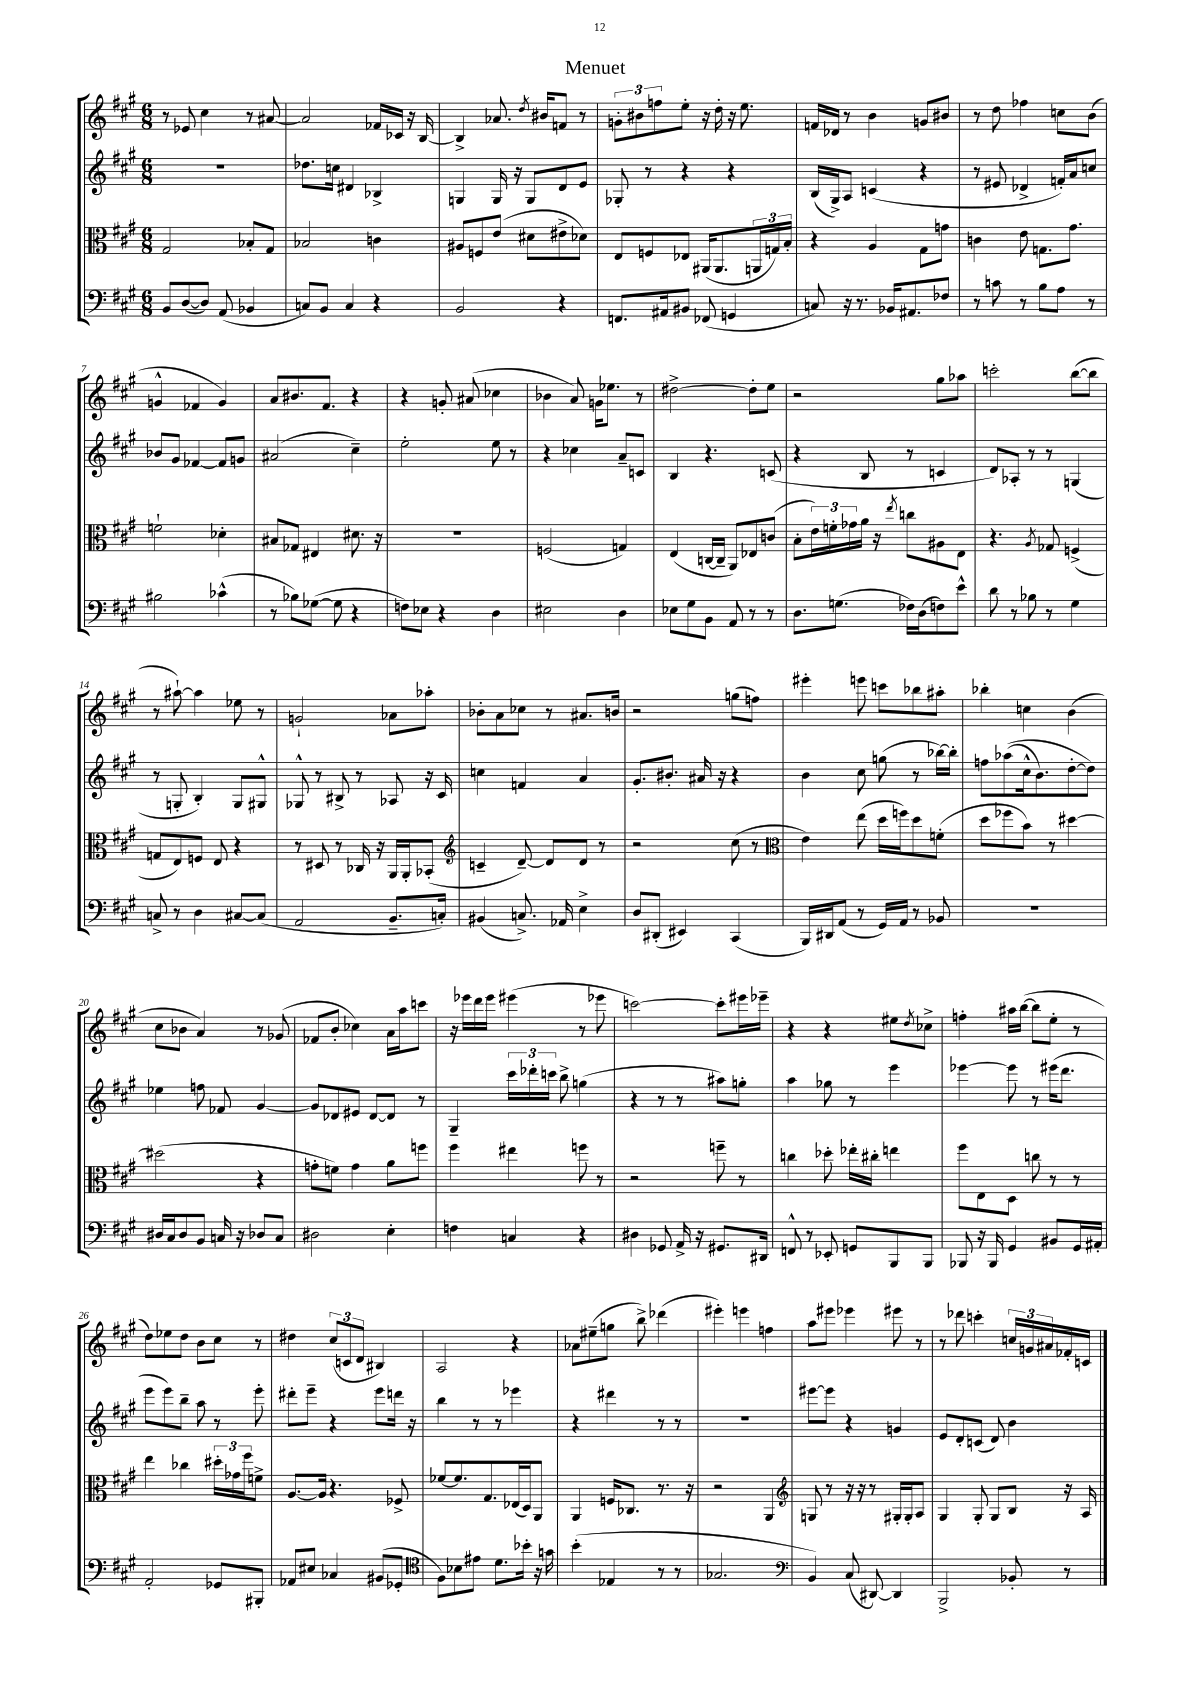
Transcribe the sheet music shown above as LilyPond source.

\header { title = "Menuet" }
<<
\new StaffGroup <<
\new Staff = "s0" {
    \clef treble \key a \major \numericTimeSignature \time 6/8
    r8 ees'8 cis''4 r8 ais'8~ |
    ais'2 fes'16 ces'16 r16 b16~ |
    b4-> aes'8. \acciaccatura { d''8 } bis'16 f'8 r8 |
    \tuplet 3/2 { g'8-. bis'8 f''8 } e''8-. r16 d''16-. r16 e''8. |
    f'16 des'16 r8 b'4 g'8 bis'8 |
    r8 d''8 fes''4 c''8 b'8( |
    g'4-^ fes'4 g'4) |
    a'8 bis'8. fis'8. r4 |
    r4 g'8-. ais'8( ces''4 |
    bes'4 a'8) g'16 ees''8. r8 |
    dis''2~-> dis''8-. e''8 |
    r2 gis''8 aes''8 |
    c'''2-. b''8~( b''8 |
    r8 ais''8~-!) ais''4 ees''8 r8 |
    g'2-! aes'8 aes''8-. |
    bes'8-. a'8 ces''8 r8 ais'8. b'16 |
    r2 g''8( f''8) |
    eis'''4-. e'''8 c'''8 bes''8 ais''8-. |
    bes''4-. c''4 b'4( |
    cis''8 bes'8 a'4) r8 ges'8( |
    fes'8 b'8-. ces''4) a'16 a''16 c'''8 |
    r16 ees'''16 d'''16 ees'''16 eis'''4( r8 ees'''8 |
    c'''2~) c'''8-. eis'''16 ees'''16-- |
    r4 r4 eis''8 \acciaccatura { d''8 } ces''8-> |
    f''4-. ais''16 b''16~( b''8 e''8-. r8 |
    d''8) ees''8 d''8 b'8 cis''8 r8 |
    dis''4 \tuplet 3/2 { cis''8( c'8 d'8 } bis4) |
    a2 r4 |
    aes'8 eis''8--( g''8 b''8->) des'''4( |
    eis'''4-.) e'''4 f''4 |
    a''8 eis'''8 ees'''4 eis'''8 r8 |
    r8 des'''8 c'''4-. \tuplet 3/2 { c''16 g'16 ais'16 } fes'16-. c'16 \bar "|." |
}
\new Staff = "s1" {
    \clef treble \key a \major \numericTimeSignature \time 6/8
    R2. |
    des''8. c''16 dis'4 bes4-> |
    g4 g16 r16 g8 d'8 e'8 |
    ges8-. r8 r4 r4 |
    b16( gis16->) a8 c'4( r4 |
    r8 eis'8 des'4-> f'16-.) a'16 c''8 |
    bes'8 gis'8 fes'4~ fes'8 g'8 |
    ais'2( cis''4--) |
    e''2-. e''8 r8 |
    r4 ces''4 a'8-- c'8 |
    b4 r4. c'8( |
    r4 b8 r8 c'4 |
    d'8) aes8-. r8 r8 g4( |
    r8 g8-. b4-.) g8 gis8-^ |
    ges8-^ r8 bis8-> r8 aes8 r16 cis'16 |
    c''4 f'4 a'4 |
    gis'8.-. bis'8.-. ais'16 r16 r4 |
    b'4 cis''8 g''8( r8 bes''16~) bes''16-. |
    f''8 aes''8(\( cis''16-^ b'8.) d''8~-. d''8\) |
    ees''4 f''8 fes'8 gis'4~ |
    gis'8 des'8 eis'8 des'8~ des'8 r8 |
    gis4-- \tuplet 3/2 { cis'''16 des'''16-. c'''16 } b''8-> g''4( |
    r4 r8 r8 ais''8) g''8-. |
    a''4 ges''8 r8 e'''4 |
    ees'''4~ ees'''8 r8 eis'''16( d'''8. |
    e'''8 e'''8) b''8-- a''8 r8 e'''8-. |
    dis'''8-. e'''8-- r4 e'''8 d'''16 r16 |
    b''4 r8 r8 ees'''4 |
    r4 dis'''4 r8 r8 |
    R2. |
    eis'''8~ eis'''8 r4 g'4 |
    e'8 d'8-. c'8( d'8) b'4 \bar "|." |
}
\new Staff = "s2" {
    \clef alto \key a \major \numericTimeSignature \time 6/8
    gis2 bes8-. gis8 |
    bes2 c'4 |
    ais8 f8 e'8( dis'8 eis'8-> des'8) |
    e8 f8 ees8 ais,16( ais,8. \tuplet 3/2 { a,16 g16) b16-. } |
    r4 a4 gis8 g'8 |
    c'4 e'8 g8. gis'8. |
    f'2-! des'4-. |
    bis8 ges8 eis4 dis'8. r16 |
    R2. |
    f2( g4) |
    e4( c16~ c16-- a,8) ees8 c'8( |
    b8-. \tuplet 3/2 { e'16) f'16-. ges'16 } a'16 r16 \acciaccatura { e''8 } c''8 ais8 e8 |
    r4. \acciaccatura { a8 } ges8 f4->( |
    g8 e8) f8 e8 r4 |
    r8 dis8 r8 ces16 r16 a,16 a,16-. bes,8-.( |
    \clef treble c'4-- d'8~--) d'8 d'8 r8 |
    r2 cis''8( r8 |
    \clef alto e'4) e''8( d''16 f''16) d''8 f'8-.( |
    d''8 fes''8 b'8) r8 dis''4~ |
    dis''2( r4 |
    g'8-. f'8) g'4 a'8 f''8 |
    fis''4 eis''4 f''8 r8 |
    r2 f''8-- r8 |
    c''4 des''8-. ees''16-. cis''16-. e''4 |
    fis''8 e8 d8 c''8 r8 r8 |
    e''4 ces''4 \tuplet 3/2 { dis''16-. ges'16 fis''16 } f'8-> |
    a8.~ a16 r4. fes8-> |
    fes'8~ fes'8. gis8. ees16( d16) a,8 |
    a,4 f16 ces8. r8. r16 |
    r2 a,4 |
    \clef treble g8 r8 r16 r16 r8 gis16-. gis16-. a8 |
    gis4 gis8-. gis8 b8 r16 a16 \bar "|." |
}
\new Staff = "s3" {
    \clef bass \key a \major \numericTimeSignature \time 6/8
    b,8 d8~( d8) a,8( bes,4 |
    c8) b,8 c4 r4 |
    b,2 r4 |
    f,8. ais,16 bis,8 fes,8( g,4 |
    c8) r16 r8. bes,16 ais,8. fes8 |
    r8 c'8 r8 b8 a8 r8 |
    bis2 ces'4-^( |
    r8 bes8) ges8~( ges8 r4 |
    f8) ees8 r4 d4 |
    eis2 d4 |
    ees8 gis8 b,8 a,8 r8 r8 |
    d8. g8.( fes16) d16( f8) e'8-^ |
    d'8 r8 bes8 r8 gis4 |
    c8-> r8 d4 cis8~ cis8( |
    a,2 b,8.-- c16-.) |
    bis,4( c8.->) aes,16 e4-> |
    d8 dis,8-.( eis,4) cis,4( |
    b,,16) dis,16 a,8( r8 gis,16) a,16 r8 bes,8 |
    R2. |
    dis16 cis16 dis8 b,8 c16 r16 des8 c8 |
    dis2 e4-. |
    f4 c4 r4 |
    dis4 ges,8 a,16-> r16 gis,8. dis,16 |
    f,8-^ r8 ees,8-. g,8 b,,8 b,,8 |
    bes,,8 r16 bes,,16 gis,4 bis,8 gis,16 ais,16-. |
    a,2-. ges,8 bis,,8-. |
    aes,8 eis8 ces4 bis,8( ges,8-. |
    \clef tenor fis8) bes8 eis'8 d'8. bes'16-. r16 g'16 |
    b'4-.( ees4 r8 r8 |
    ges2. |
    \clef bass b,4) cis8( dis,8~) dis,4 |
    b,,2-> bes,8-. r8 \bar "|." |
}
>>
>>
